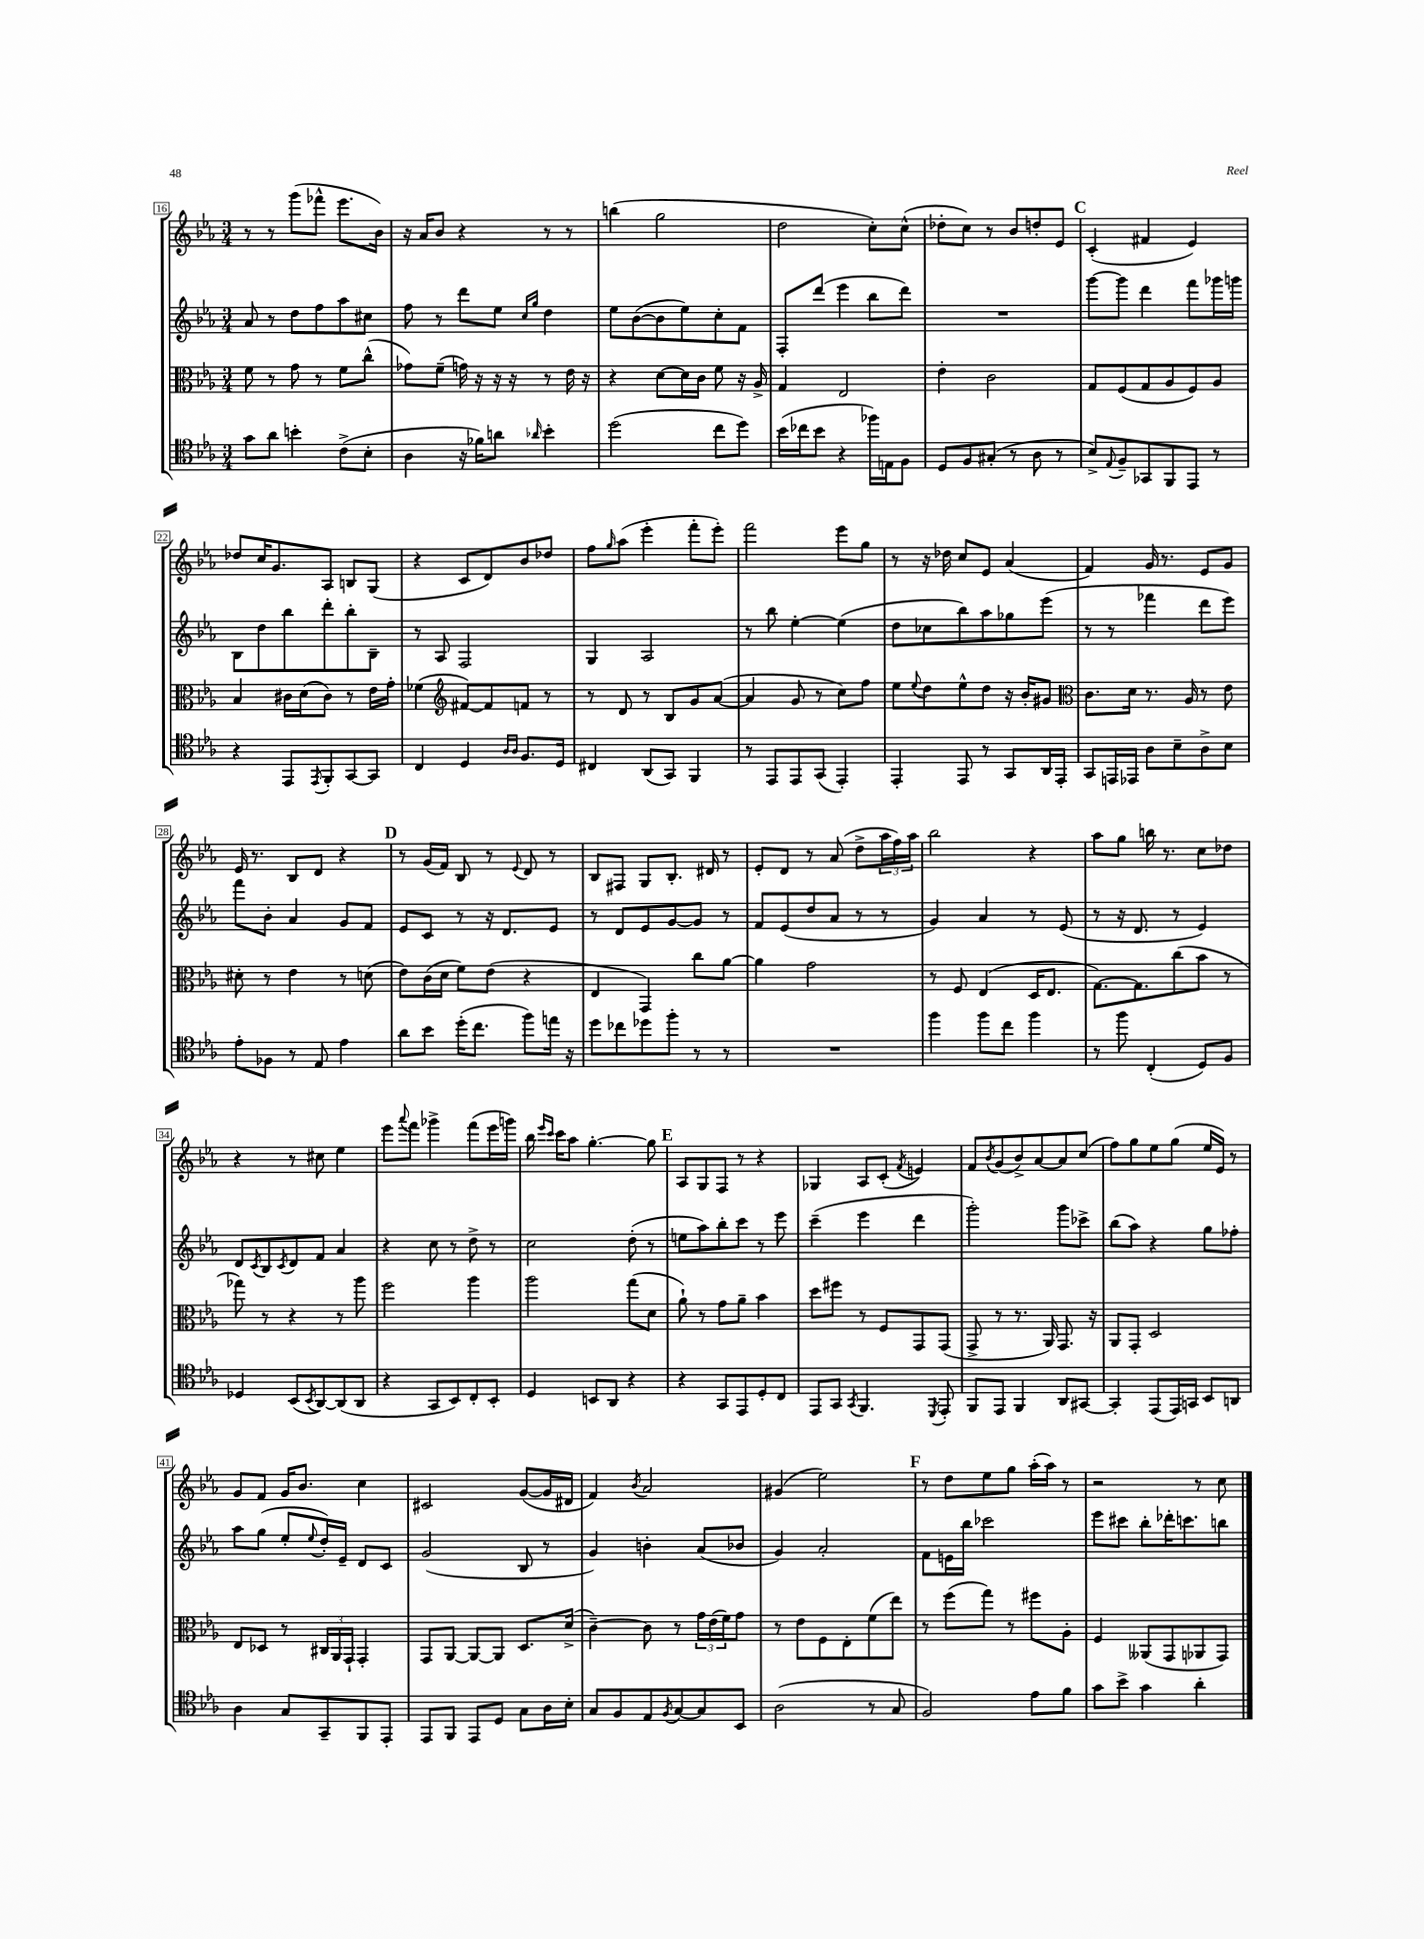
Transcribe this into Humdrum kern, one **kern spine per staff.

**kern	**kern	**kern	**kern
*staff4	*staff3	*staff2	*staff1
*clefC4	*clefC3	*clefG2	*clefG2
*k[b-e-a-]	*k[b-e-a-]	*k[b-e-a-]	*k[b-e-a-]
*M3/4	*M3/4	*M3/4	*M3/4
8g	8f	8a-	8r
8a-	8r	8r	8r
4b'	8g	8dd	(8ggg
.	8r	8ff	8fff-^^
(8c^	8f	8aa-	8.eee-
8B-'	(8cc^^	8cc#	.
.	.	.	16b-)
=	=	=	=
4A-	8g-)	8ff	16r
.	.	.	16a-
.	(8f~	8r	8b-
16r	16g)	8ddd	4r
16f-)	16r	.	.
8a	16r	8ee-	.
.	16r	.	.
.	.	16qqcc	.
16qqa-	.	16qqgg	.
4b-'	8r	4dd	8r
.	16e-	.	8r
.	16r	.	.
=	=	=	=
(2dd	4r	8ee-	(4bb
.	.	([8b-	.
.	[8d	8b-]	2gg
.	16d]	8ee-)	.
.	16c	.	.
8cc	8f	8cc'	.
8dd)	16r	8f	.
.	16A-^	.	.
=	=	=	=
(16b-	4G	8F'	2dd
16cc-	.	.	.
8b-	.	(8ddd	.
4r	2E-	4eee-	.
16ff-)	.	8bb-	8cc')
16E	.	.	.
8F	.	8ddd)	(8cc^^
=	=	=	=
8D	4e-'	2.r	8dd-'
8F	.	.	8cc)
(8G#'	2c	.	8r
8r	.	.	8b-
8A-	.	.	8dd'
8r	.	.	8e-
=	=	=	=
8B-^)	8G	[8ggg	(4c'
8qqE-	.	.	.
8F~	(8F	8ggg]	.
8GG-	8G	4ddd	4f#
8FF	8A-	.	.
8EE-	8F)	8fff	4e-)
8r	8A-	16ggg-	.
.	.	16ggg	.
=	=	=	=
4r	4B-	8B-	8dd-
.	.	8dd	16cc
.	.	.	8.g
8EE-	16c#	8bb-	.
.	(16d	.	.
8qEE-	.	.	.
8FF'	8c#)	8ddd'	8A-
[8GG	8r	8bb-'	8B
8GG]	16e-	8B-~	(8G
.	16g'	.	.
=	=	=	=
4C	(4f-	8r	4r
.	.	8A-	.
*	*clefG2	*	*
4D	[8f#)	2F	8c
.	8f#]	.	8d)
16qqA-	.	.	.
16qqA-	.	.	.
8.F	8f	.	8b-
.	8r	.	8dd-
16D	.	.	.
=	=	=	=
4C#	8r	4G	8ff
.	.	.	16qqgg
.	8d	.	(8aa-
(8AA-	8r	2A-	4eee-'
8GG)	8B-	.	.
4FF	8g	.	8fff'
.	([8a-	.	8eee-')
=	=	=	=
8r	4a-]	8r	2fff
8EE-	.	8bb-	.
8EE-	8g	[4ee-'	.
(8GG	8r	.	.
4EE-')	8cc)	(4ee-]	8eee-
.	8ff	.	8gg
=	=	=	=
4EE-'	8ee-	8dd	8r
.	8qqee-	.	.
.	8dd	8cc-	16r
.	.	.	16dd-
8EE-	8ee-^^	8bb-)	8cc
8r	8dd	8aa-	8e-
8GG	16r	8gg-	(4a-
.	16b-'	.	.
16AA-	8g#	(8eee-	.
16EE-'	.	.	.
=	=	=	=
*	*clefC3	*	*
8GG	8.c	8r	4f)
16EE	.	8r	.
16EE-	16d	.	.
8A-	8.r	4fff-	16g
.	.	.	8.r
8B-~	.	.	.
.	16A-	.	.
8A-^	8r	8ddd	8e-
8B-	8e-	8eee-)	8g
=	=	=	=
8e-'	8d#'	8fff	16e-
.	.	.	8.r
8F-	8r	8b-'	.
8r	4e-	4a-	8B-
8E-	.	.	8d
4e-	8r	8g	4r
.	(8d	8f	.
=	=	=	=
8a-	8e-)	8e-	8r
8b-	(16c	8c	(16g
.	16d	.	16f)
(16dd'	8f)	8r	8B-
8.cc	.	.	.
.	(8e-	16r	8r
.	.	8.d	.
.	.	.	8qqe-
8ff)	4r	.	8d
16ee	.	8e-	8r
16r	.	.	.
=	=	=	=
8dd	4E-	8r	8B-
8cc-	.	8d	8F#
8dd-	4GG)	8e-	8G
8ff'	.	[8g	8.B-'
8r	8cc	8g]	.
.	.	.	16d#
8r	[8a-	8r	8r
=	=	=	=
2.r	4a-]	8f	8e-'
.	.	(8e-	8d
.	2g	8dd	8r
.	.	8a-	(8a-
.	.	8r	8dd^
.	.	8r	24aa-
.	.	.	24ff)
.	.	.	24aa-
=	=	=	=
4ff	8r	4g)	2bb-
.	8F	.	.
8ff	(4E-	4a-	.
8cc	.	.	.
4ff	16D	8r	4r
.	8.E-	.	.
.	.	(8e-	.
=	=	=	=
8r	[8.G)	8r	8aa-
8ff	.	16r	8gg
.	8.G]	8.d	.
(4C'	.	.	16bb
.	.	.	8.r
.	(8cc	8r	.
8D)	8b-	4e-)	8cc
8F	8r	.	8dd-
=	=	=	=
4D-	8gg-)	8d	4r
.	.	8qc	.
.	8r	8B-	.
.	.	8qc	.
(8BB-	4r	8d	8r
8qBB-	.	.	.
[8AA-)	.	8f	8cc#
(8AA-]	8r	4a-	4ee-
8AA-	8aa-	.	.
=	=	=	=
4r	2ff	4r	8eee-
.	.	.	8qqaaa-
.	.	.	8fff
8GG	.	8cc	4ggg-^
8BB-)	.	8r	.
8C'	4aa-	8dd^	(8fff
8BB-'	.	8r	16eee-
.	.	.	16ggg)
=	=	=	=
4D	2aa-	2cc	16bb-
.	.	.	16qqeee-
.	.	.	16qqccc
.	.	.	16ccc
.	.	.	8aa-
8BB	.	.	[4.gg'
8AA-	.	.	.
4r	(8gg	(8dd'	.
.	8d	8r	8gg]
=	=	=	=
4r	8a-`)	8ee	8A-
.	8r	8aa-)	8G
8GG	8g	8bb-'	8F
8EE-	8a-~	8ccc	8r
8D'	4b-	8r	4r
8C	.	8eee-	.
=	=	=	=
8EE-	8dd	(4ccc~	4G-
8GG	8ff#	.	.
8qGG	.	.	.
4.FF	8r	4eee-	8A-
.	8F	.	(8c'
.	.	.	8qf
.	8GG	4ddd	4e)
8qDD	.	.	.
8EE-'	(8GG	.	.
=	=	=	=
8FF	8GG^	2ggg')	8f
.	.	.	8qb-
8EE-	8r	.	(8g
4FF	8.r	.	8b-^)
.	.	.	[8a-
.	16AA-)	.	.
8AA-	8.GG	8ggg	8a-]
[8GG#	.	8ccc-^	(8cc
.	16r	.	.
=	=	=	=
4GG#']	8AA-	(8bb-	8ff)
.	8GG'	8aa-)	8gg
(8EE-	2D	4r	8ee-
16EE-)	.	.	(8gg
16GG	.	.	.
8BB-	.	8gg	16ee-
.	.	.	16e-)
8AA	.	8ff-'	8r
=	=	=	=
4A-	8E-	8aa-	8g
.	8D-	(8gg	8f
8G	8r	8ee-'	16g
.	.	.	8.b-
.	.	8qqee-	.
8GG~	24C#	16dd')	.
.	24AA-	.	.
.	.	16e-~	.
.	24GG`	.	.
8FF	4GG'	8d	4cc
8EE-'	.	8c	.
=	=	=	=
8EE-	8GG	(2g	2c#
8FF	[8AA-	.	.
8EE-	8AA-_	.	.
8D	8AA-]	.	.
8G	8.D	8B-	([8g
16A-	.	8r	16g]
16B-'	(16d^	.	16d#
=	=	=	=
8G	[4c~)	4g)	4f)
8F	.	.	.
.	.	.	8qb-
8E-	8c]	4b'	2a-
8qF	.	.	.
[8G	8r	.	.
8G]	24g	(8a-	.
.	(24e-	.	.
.	24f)	.	.
8BB-	8g	8b-	.
=	=	=	=
(2A-	8r	4g)	(4g#
.	8e-	.	.
.	8F	2a-'	2ee-)
.	8E-'	.	.
8r	(8f	.	.
8G	8ee-)	.	.
=	=	=	=
2F)	8r	8f	8r
.	(8ff	16e	8dd
.	.	16bb-	.
.	8gg)	2ccc-	8ee-
.	8r	.	8gg
8e-	8ff#	.	(16aa-'
.	.	.	16aa-)
8f	8A-'	.	8r
=	=	=	=
8g	4F	8eee-	2r
8b-^	.	8ccc#	.
4g	(8AA--	8bb-'	.
.	8GG	16ddd-'	.
.	.	8.ccc	.
4a-'	8AA-	.	8r
.	8GG)	8bb	8cc
==	==	==	==
*-	*-	*-	*-
